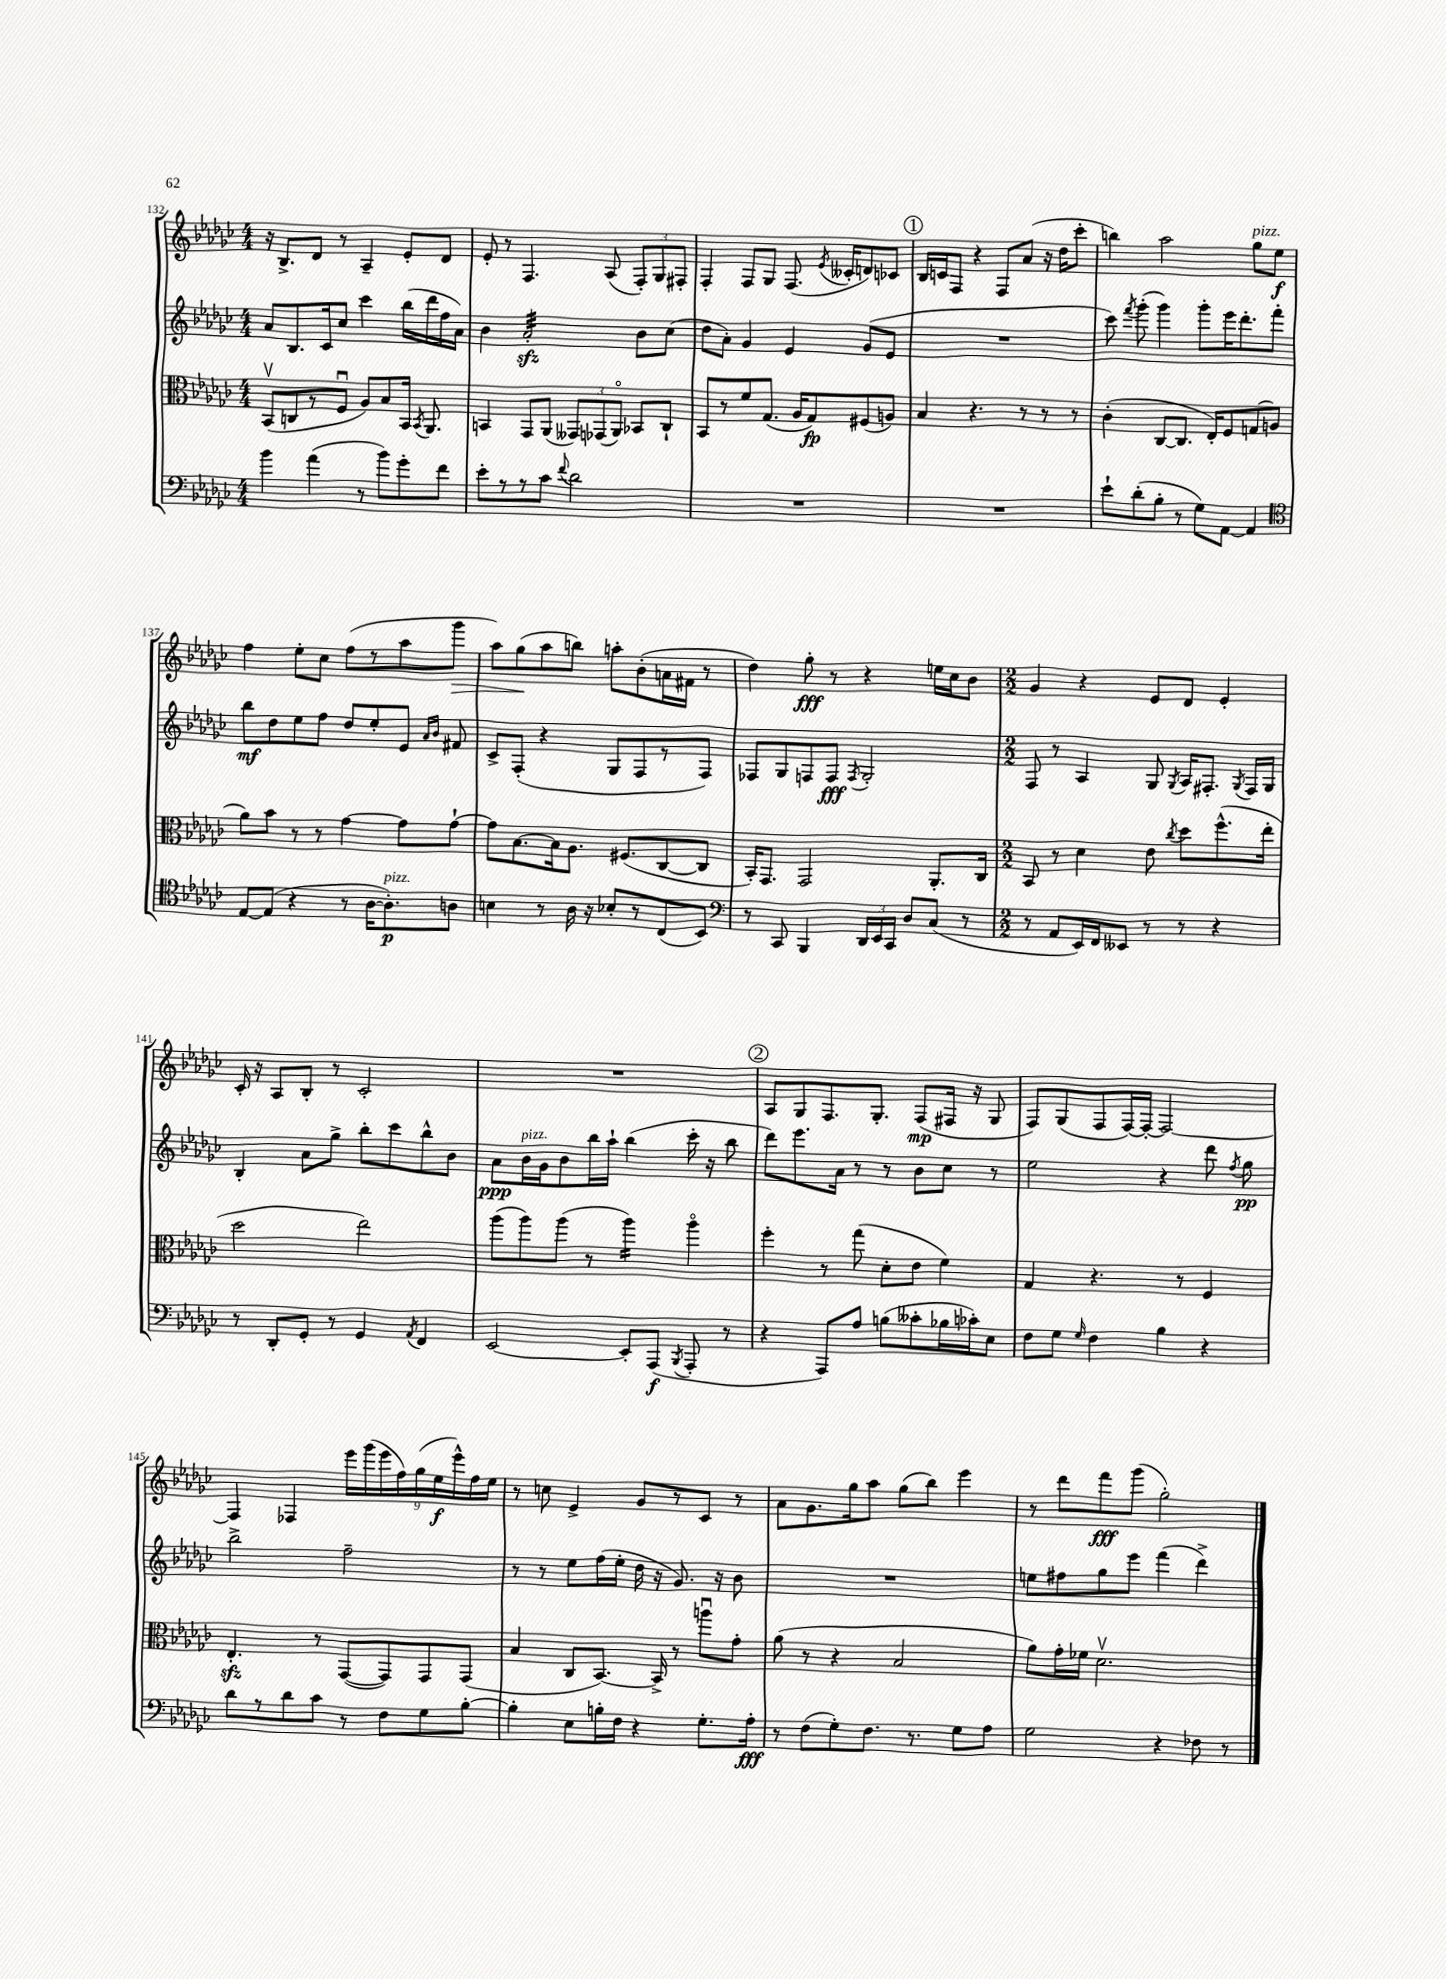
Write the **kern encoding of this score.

**kern	**kern	**kern	**kern
*staff4	*staff3	*staff2	*staff1
*clefF4	*clefC3	*clefG2	*clefG2
*k[b-e-a-d-g-c-]	*k[b-e-a-d-g-c-]	*k[b-e-a-d-g-c-]	*k[b-e-a-d-g-c-]
*M4/4	*M4/4	*M4/4	*M4/4
4b-	(8BB-v	8a-	16r
.	.	.	8.B-^
.	8C	8.B-	.
(4a-	8r	.	8d-
.	.	16c-	.
.	8Fu	8cc-	8r
8r	8A-)	4ccc-	4A-~
8b-)	8B-	.	.
8g-'	16BB-	(16bb-	8e-'
.	8qBB-	.	.
.	8.AA-	16ddd-	.
8f	.	16ff	8d-
.	.	16a-)	.
=	=	=	=
8e-'	4BB	4b-	8e-'
8r	.	.	8r
8r	8GG-	2a-'	4.F
8c-	(8AA-	.	.
8qqf	.	.	.
2d-	12GG--)	.	.
.	(12GG-	.	.
.	.	.	(8A-
.	12AA-o)	.	.
.	8BB-	8b-	12F')
.	.	.	12G-
.	8C-`	(8cc-	.
.	.	.	12F#'
=	=	=	=
1r	8BB-	8dd-	4F'
.	8r	8a-')	.
.	8f	4g-	8F
.	(8.G-	.	8G-
.	.	4e-	(8.F
.	16A-	.	.
.	8G-)	.	.
.	.	.	8qe-
.	.	.	16c--'
.	(8F#	(8g-	8d)
.	8A)	8e-	8c-
=	=	=	=
1r	4B-	1r	16B-
.	.	.	16c
.	.	.	8F
.	4.r	.	4r
.	.	.	8F
.	8r	.	(8a-
.	8r	.	16r
.	.	.	16dd-
.	8r	.	8ccc-'
=	=	=	=
8e-`	(4c-'	8ccc-)	4bb)
.	.	8qfff	.
(8d-'	.	(8ggg-'	.
8B-'	[8C-	4ggg-)	2aa-
8r	8.C-]	.	.
8G-)	.	8ggg-'	.
.	16E-')	.	.
[8AA-	8F	16eee-	.
.	.	8.ddd-'	.
4AA-]	(8G	.	8gg-
.	8A	8fff'	8ee-
=	=	=	=
*clefC4	*	*	*
[8E-	8a-)	8bb-	4ff
(8E-]	8b-	8dd-	.
4r	8r	8ee-	8ee-'
.	8r	8ff	8cc-
8r	[4g-	8dd-	(8ff
[16A-	.	8ee-'	8r
8.A-'])	.	.	.
.	8g-]	8e-	8aa-
.	.	16qqa-	.
.	.	16qqb-	.
8A	[8g-`	8f#	8ggg-
=	=	=	=
4B	8g-]	8c-^	8aa-)
.	[8.B-	(8F'	(8gg-
8r	.	4r	8aa-
.	16B-]	.	.
16A-	8.A-	.	8bb)
16r	.	.	.
8B-'	.	8G-	8aa'
.	(8.F#	.	.
8r	.	8F	(8b-'
(8C-	[8C-	8r	16a
.	.	.	16f#
8BB-)	8C-]	8F)	8r
=	=	=	=
*clefF4	*	*	*
8r	16BB-')	8F-	4dd-)
.	8.GG-	.	.
8CC-	.	8G-	.
4BBB-	2GG-	8F	8gg-'
.	.	8F	8r
.	.	8qF	.
24DD-	.	2G-'	4r
24EE-	.	.	.
24CC-	.	.	.
8D-	.	.	.
(8C-	8.AA-'	.	16ee
.	.	.	16cc-
8r	.	.	8b-
.	16C-	.	.
=	=	=	=
*M2/2	*M2/2	*M2/2	*M2/2
8r	8BB-	8F	4g-
8AA-	8r	8r	.
16EE-)	4d-	4A-	4r
16FF	.	.	.
8EE--	.	.	.
8r	8e-	8G-	8e-
.	8qcc-	8qG-	.
8r	8dd-	16A-	8d-
.	.	8.F#'	.
4r	(8.ff^^	.	4e-'
.	.	8qG-	.
.	.	16F#	.
.	16ee-'	16G-	.
=	=	=	=
8r	2dd-	4B-'	16c-'
.	.	.	16r
8DD-'	.	.	8A-
8GG-'	.	8a-	8B-'
8r	.	8gg-^	8r
4GG-	2ee-)	8bb-'	2c-'
.	.	8ccc-	.
8qAA-	.	.	.
4FF	.	8bb-^^	.
.	.	8b-	.
=	=	=	=
[2EE-	(8aa-	8a-	1r
.	8aa-)	16b-	.
.	.	16g-	.
.	(8aa-	8b-	.
.	8r	16bb-	.
.	.	16aa-`	.
8EE-']	4aa-)	(4bb-	.
(8AAA-	.	.	.
8qBBB-	.	.	.
8AAA-'	4aa-o	16ccc-'	.
.	.	16r	.
8r	.	8bb-	.
=	=	=	=
4r	4ff'	8ddd-)	8A-
.	.	8.eee-	8G-
8AAA-)	8r	.	8.F
.	.	16a-	.
8A-	(8gg-	8r	.
.	.	.	8.G-'
(8B	8d-'	8r	.
8c--'	8e-	8b-	(8F
16B-	4f)	8cc-	16F#
16c-')	.	.	16r
8E-	.	8r	8G-
=	=	=	=
8F	4G-	2ee-	8F)
8G-	.	.	(8G-
16qqG-	.	.	.
4F	4.r	.	8F
.	.	.	[16F)
.	.	.	16F'_
4B-	.	4r	2F_
.	8r	.	.
4r	4F	8ddd-	.
.	.	8qff	.
.	.	8gg-	.
=	=	=	=
8d-	4.E-'	2bb-^	4F]
8r	.	.	.
8d-	.	.	4F-
8c-	8r	.	.
8r	([8GG-	2ff~	18eee-
.	.	.	(18ggg-
.	.	.	18eee-
8F	8GG-])	.	.
.	.	.	18ff)
.	.	.	(18gg-
8G-	8GG-	.	.
.	.	.	18ee-
.	.	.	18eee-^^)
[8B-'	(8GG-	.	.
.	.	.	18ff
.	.	.	18ee-
=	=	=	=
4B-']	4B-	8r	8r
.	.	8r	8cc
8E-	8C-	8ee-	4e-^
16B'	[8.BB-)	(16ff	.
16F	.	16ee-'	.
4r	.	16dd-	8g-
.	16BB-^]	16r	.
.	8r	8.g-)	8r
8.G-'	8aau	.	8c-
.	.	16r	.
.	8g-'	8b-	8r
16A-'	.	.	.
=	=	=	=
8r	(8a-	1r	8a-
(8F	8r	.	8.g-
8G-')	4r	.	.
.	.	.	16gg-
8.F	.	.	8aa-
.	2B-	.	(8gg-
8.r	.	.	.
.	.	.	8bb-)
8G-	.	.	4eee-
8A-	.	.	.
=	=	=	=
2G-	8a-)	8ee	8r
.	16g-'	8ff#	8ddd-
.	16f-	.	.
.	2.d-v	8gg-	8fff
.	.	8eee-	(8ggg-
4r	.	(4fff	2gg-')
8F-	.	4ddd-^)	.
8r	.	.	.
==	==	==	==
*-	*-	*-	*-
